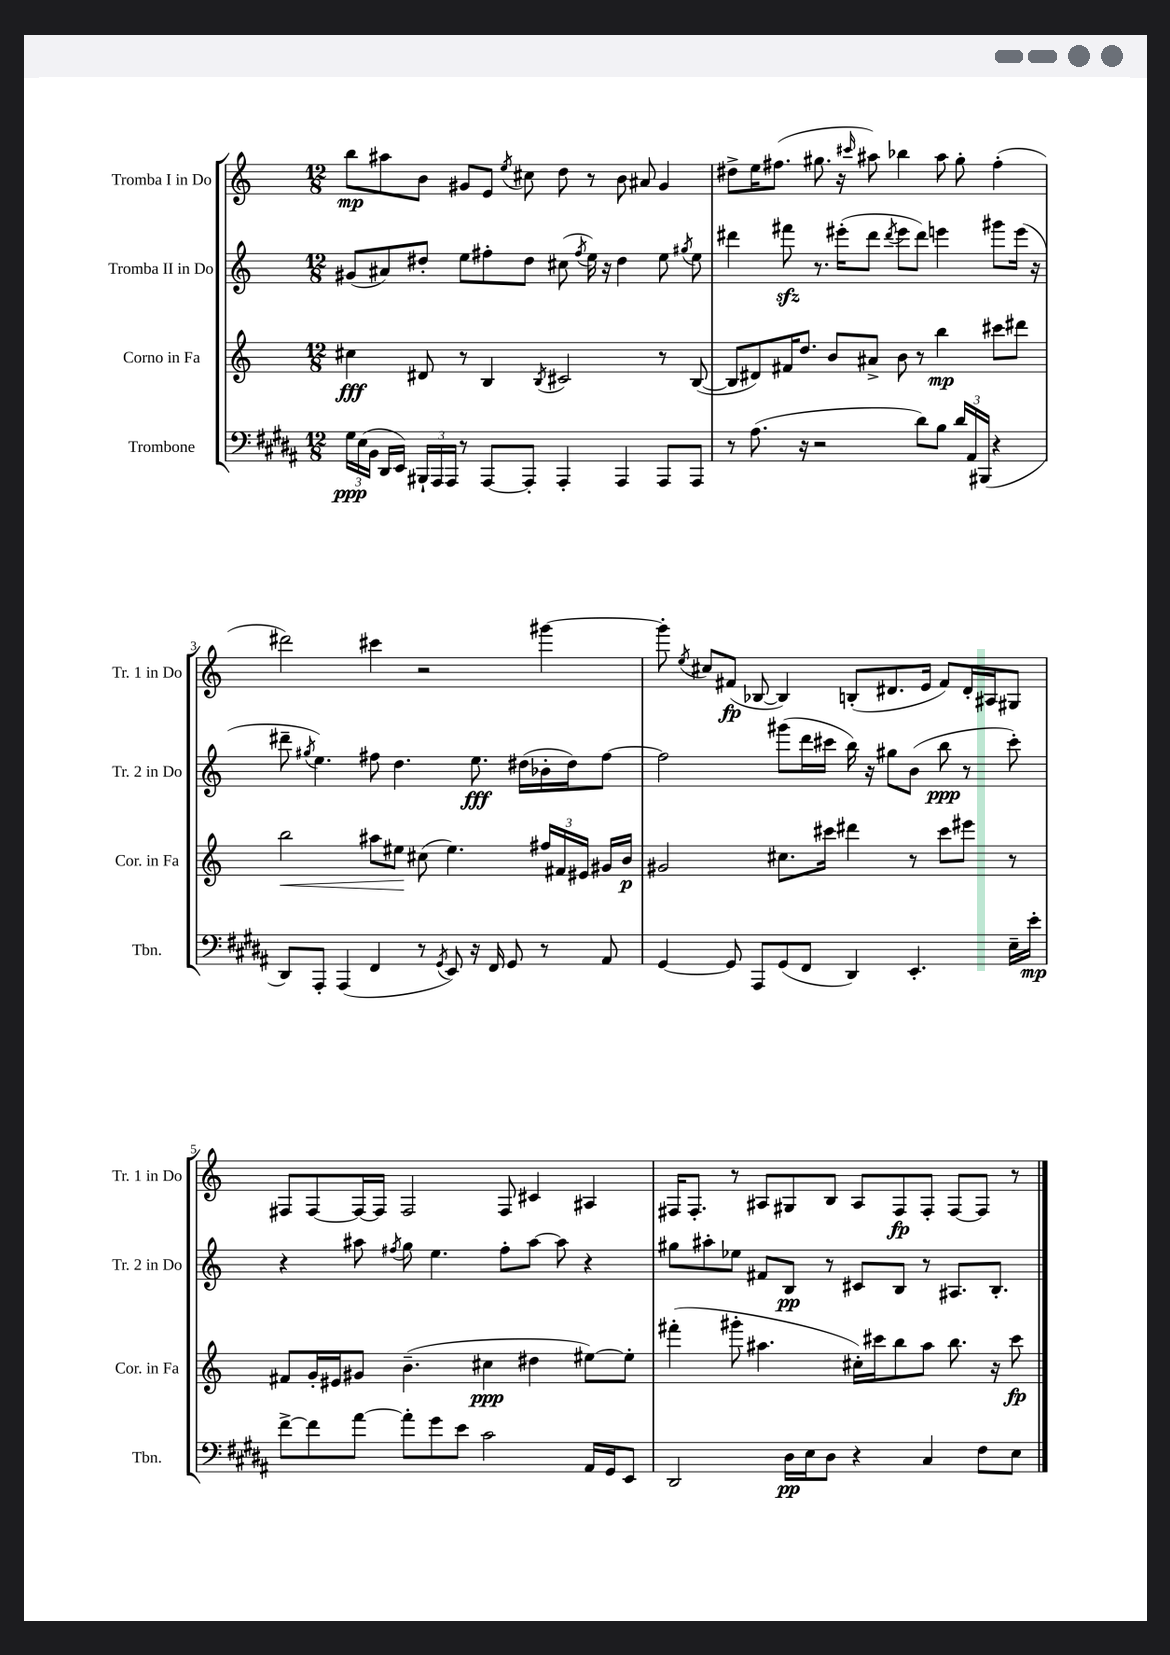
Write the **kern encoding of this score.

**kern	**kern	**kern	**kern
*staff4	*staff3	*staff2	*staff1
*clefF4	*clefG2	*clefG2	*clefG2
*k[f#c#g#d#a#]	*k[]	*k[]	*k[]
*M12/8	*M12/8	*M12/8	*M12/8
24G#	4cc#	(8g#	8bb
(24E	.	.	.
24BB	.	.	.
16DD#	.	8a#)	8aa#
16EE)	.	.	.
24BBB#`	8d#	8dd#'	8b
24AAA#	.	.	.
24AAA#	.	.	.
8r	8r	8ee	8g#
[8AAA#	4B	8ff#'	8e
.	.	.	8qee
8AAA#']	.	8dd#	8cc#
.	8qB	.	.
4AAA#'	2c#	(8cc#	8dd
.	.	8qff#	.
.	.	16ee)	8r
.	.	16r	.
4AAA#	.	4dd#	8b
.	.	.	8a#
8AAA#	8r	8ee	4g#
.	.	8qgg#	.
8AAA#	([8B	8ee	.
=	=	=	=
8r	8B]	4ddd#	8dd#^
(8.A#	8d#)	.	16ee
.	.	.	(8.ff#
.	16f#	8fff#	.
16r	8.dd	.	.
2r	.	8.r	8.gg#
.	8b	.	.
.	.	(16eee#'	16r
.	.	.	16qqccc#
.	8a#^	8ddd#	8aa#)
.	.	8qddd#	.
.	8b	8eee#	4bb-
8d#)	8r	8ddd#)	.
8B	4bb	4eee	8aa#
24d#	.	.	8gg#'
24AA#	.	.	.
(24BBB#	.	.	.
4r	8ccc#	8ggg#	(4ff#'
.	8ddd#	(16eee	.
.	.	16r	.
=	=	=	=
8DD#)	2bb	8ddd#~	2ddd#)
.	.	8qgg#	.
8AAA#'	.	4.ee)	.
(4AAA#	.	.	.
4FF#	8aa#	8ff#	4ccc#
.	8ee#	4.dd	.
8r	(8cc#	.	2r
8qGG#	.	.	.
8EE)	4.ee#)	.	.
16r	.	8.ee	.
16FF#	.	.	.
8GG#	.	.	.
.	.	(16dd#	.
8r	24ff#	16b-'	[4ggg#
.	24f#	.	.
.	.	16dd#)	.
.	24e#	.	.
8AA#	16g#	[8ff#	.
.	16b	.	.
=	=	=	=
[4GG#	2g#	2ff#]	8ggg#']
.	.	.	8qee
.	.	.	8cc#
8GG#]	.	.	(8f#
8AAA#	.	.	[8B-
(8GG#	8.cc#	(8ggg#	4B-])
8FF#	.	16ddd	.
.	16ccc#	16ccc#	.
4DD#)	4ddd#	16bb)	(8B'
.	.	16r	.
.	.	8gg#	8.d#
4.EE'	8r	(8b	.
.	.	.	16e
.	8ccc#	8bb	8f#)
.	8eee#	8r	16d#'
.	.	.	16A#
16E~	8r	8ccc#')	8G#
16e'	.	.	.
=	=	=	=
[8f#^	8f#	4r	8F#
8f#]	16g'	.	[8F#
.	16e#	.	.
[8a#	8g#	8aa#	16F#_
.	.	.	16F#]
.	.	8qff#	.
8a#']	(4.b~	8gg	2F#
8g#	.	4.ee	.
8e	.	.	.
2c#	4cc#	.	.
.	.	8ff#'	8F#
.	4dd#	[8aa#	4c#
.	.	8aa#]	.
16AA#	[8ee#)	4r	4A#
16GG#	.	.	.
8EE	8ee#']	.	.
=	=	=	=
2DD#	(4fff#'	8gg#	16F#
.	.	.	8.F#'
.	.	8aa#'	.
.	8ggg#'	8ee-	8r
.	4.aa#	8f#	8A#
16D#	.	8B	8G#
16E	.	.	.
8D#	.	8r	8B
4r	16cc#')	8c#	8A#
.	16ccc#	.	.
.	8bb	8B	8F#
4C#	8aa#	8r	8F#'
.	8.bb	8.A#	[8F#
8F#	.	.	8F#]
.	16r	8.B'	.
8E	8ccc#	.	8r
==	==	==	==
*-	*-	*-	*-
